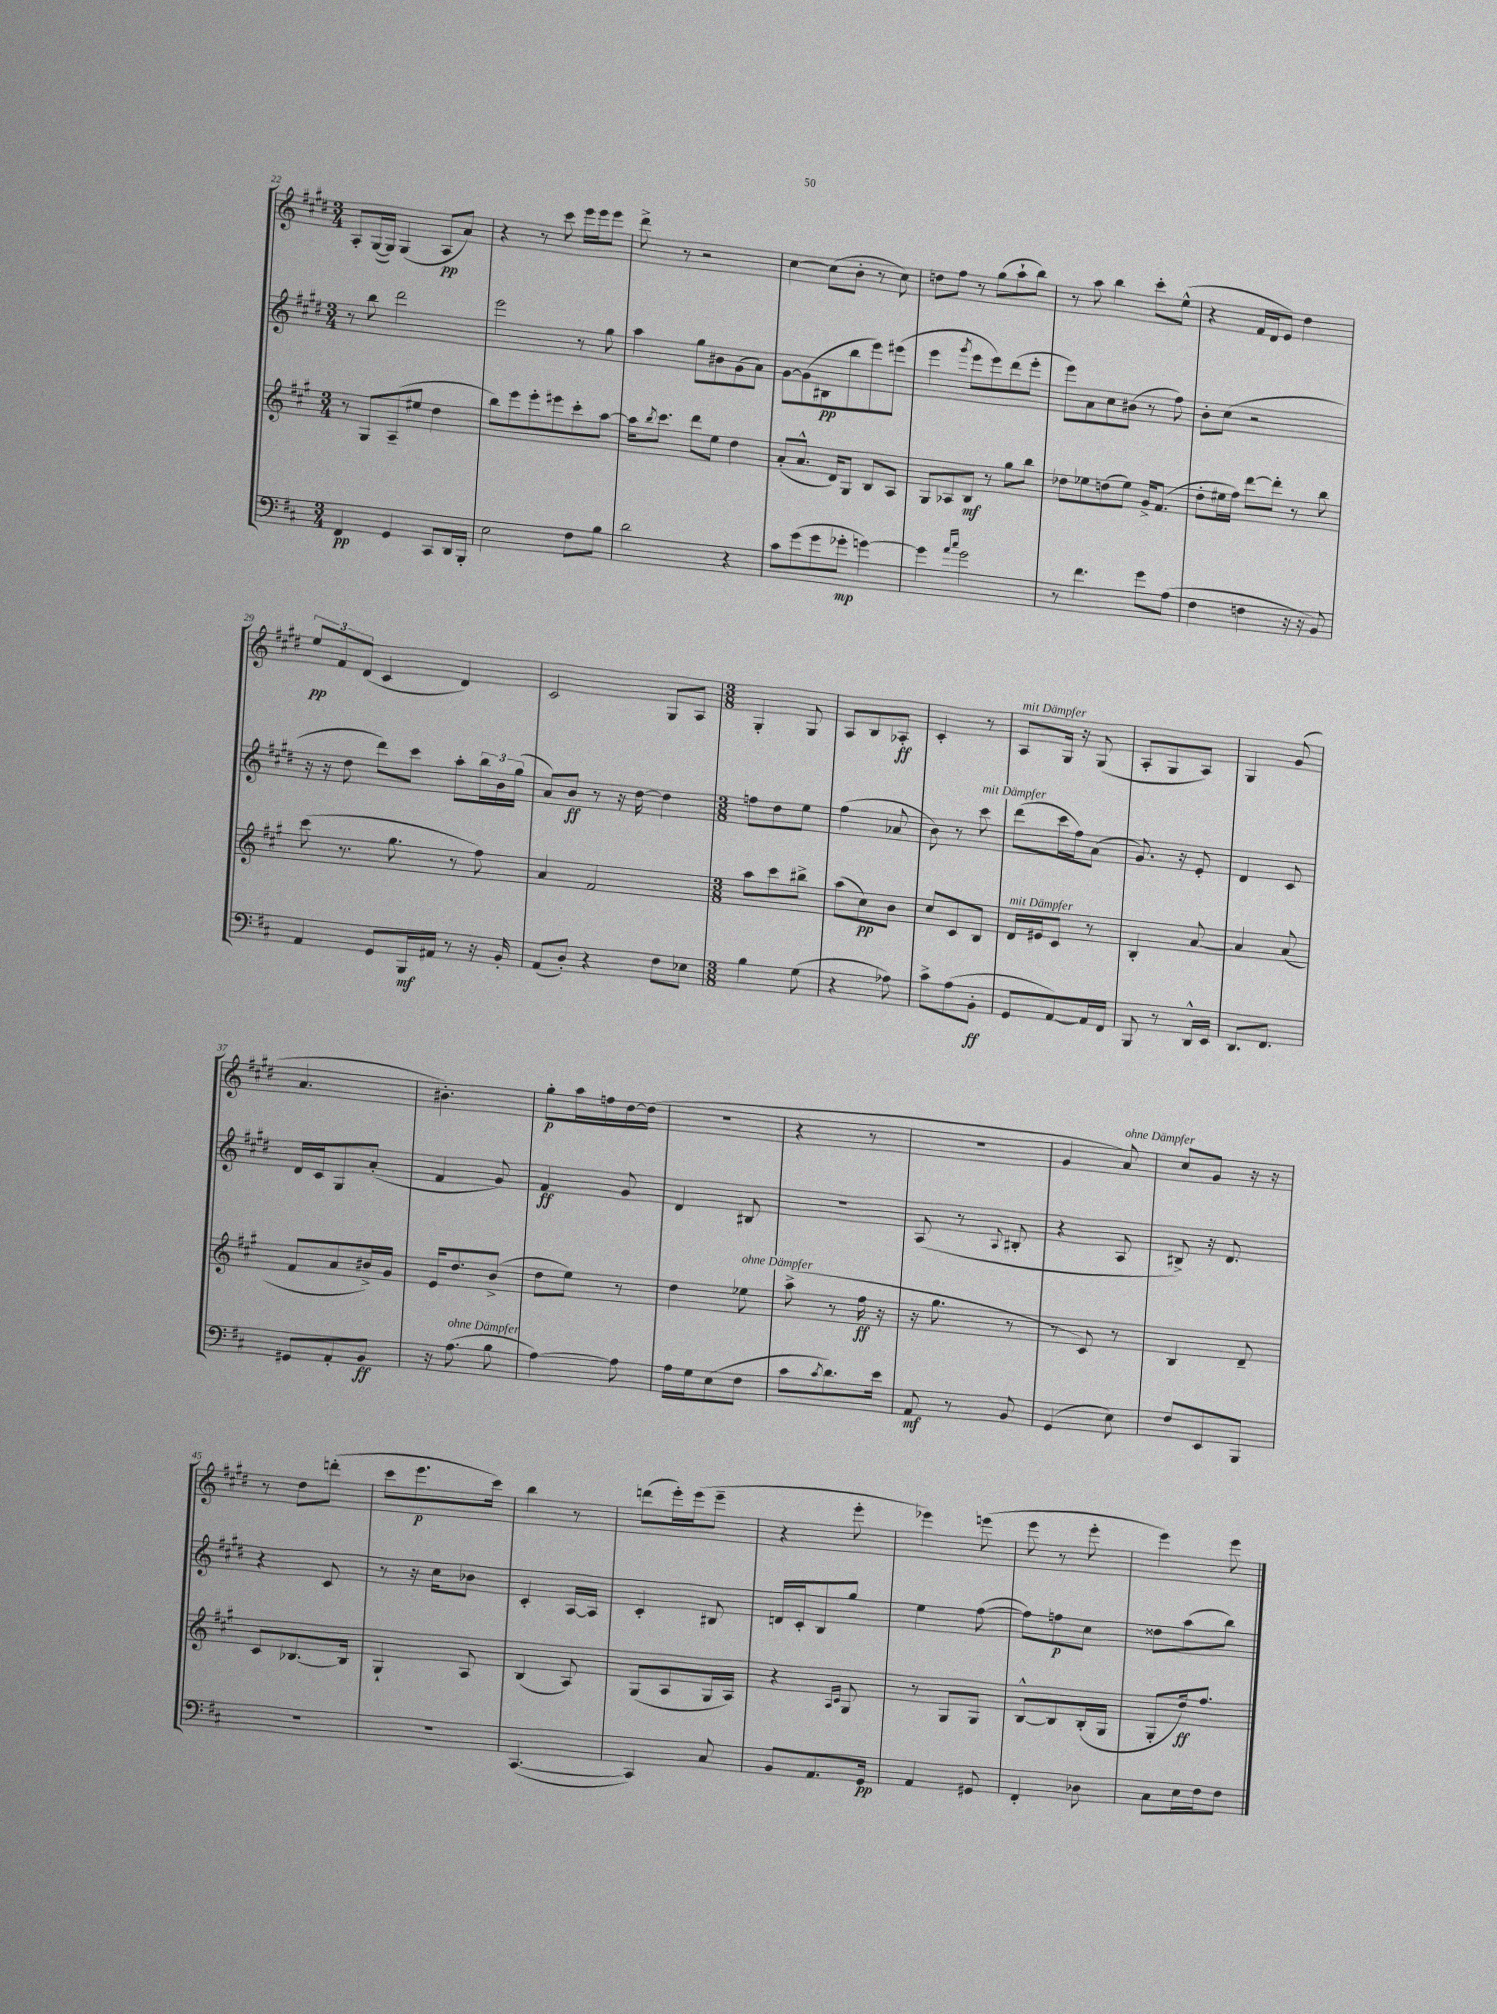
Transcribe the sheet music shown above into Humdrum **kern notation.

**kern	**kern	**kern	**kern
*staff4	*staff3	*staff2	*staff1
*clefF4	*clefG2	*clefG2	*clefG2
*k[f#c#]	*k[f#c#g#]	*k[f#c#g#d#]	*k[f#c#g#d#]
*M3/4	*M3/4	*M3/4	*M3/4
4FF#	8r	8r	8A'
.	8G#	8bb	([16G#
.	.	.	16G#])
4GG	(8A~	2ddd#	(4G#
.	8ee#	.	.
8CC#	4dd	.	8A
16DD	.	.	8a)
16BBB'	.	.	.
=	=	=	=
2E	8bb)	2eee	4r
.	8eee	.	.
.	8eee'	.	8r
.	8eee#	.	8ccc#
8F#	8ccc#'	8r	16eee
.	.	.	16eee
8B	[8aa	8gg#	8eee
=	=	=	=
2d	16aa]	4aa	8ddd#^
.	8qbb	.	.
.	8.ccc#	.	.
.	.	.	8r
.	8ddd	8gg#	2r
.	8ee	8b#	.
4r	4dd	(8g#	.
.	.	8a)	.
=	=	=	=
8c#	(8a'	[8g#	[4cc#
(8g	8.a^^	(8g#]	.
8g	.	8B#	(8cc#]
.	16d)	.	.
8g-'	8G#	8bb	8b'
[4g)	8B	8eee)	8r
.	8A	(8eee#	8cc#)
=	=	=	=
4g]	8G#	4eee	8dd
.	8A-	.	8ff#
16qqa	.	.	.
16qqcc#	.	8qggg#	.
2g	8B	8eee	8r
.	8r	8eee)	(8gg#
.	8gg#	(8ddd#	8aa`
.	8bb	8eee'	8bb)
=	=	=	=
8r	8dd-	8eee)	8r
4.f#	8ee-	8a	8aa
.	(8dd	8cc#	4bb
.	8ee-)	(8b#	.
8g	16g#^	8r	8ccc#'
.	(8.f#	.	.
(8A	.	8ff#)	(8ee^^
=	=	=	=
4F#	8dd'	8b'	4r
.	16ee#	(8cc#	.
.	16ff#)	.	.
4F	[8ddd	2r	16f#
.	.	.	16d#
.	8ddd']	.	8e)
16r	8r	.	4dd#
16r	.	.	.
8BB)	8bb	.	.
=	=	=	=
4AA	(8ccc#	16r	12ee
.	.	16r	.
.	.	.	12f#
.	8.r	8dd#	.
.	.	.	(12d#
8GG	.	8ddd#)	4c#
.	8.gg#	.	.
16BBB	.	8ccc#	.
16AA#	.	.	.
8r	8r	8aa'	4d#)
16r	8ff#)	24bb	.
.	.	24b	.
16BB'	.	.	.
.	.	(24gg#	.
=	=	=	=
(8AA	4a	8a)	2c#
8D')	.	8b	.
4r	2f#	8r	.
.	.	16r	.
.	.	[16dd#	.
8F#	.	4dd#]	8G#
8E-	.	.	8A
=	=	=	=
*M3/8	*M3/8	*M3/8	*M3/8
4B	8aa	8ff	4G#'
.	8ccc#	8dd#	.
(8G	8bb#^	8ee	8G#
=	=	=	=
4r	(8aa	(4ff#	8A
.	8cc#)	.	8B
8A-)	8b	8a-	8A-'
=	=	=	=
8c#^	8cc#	8b)	4c#'
(8A	8c#	8r	.
8BB'	8B	8ccc#	8r
=	=	=	=
8GG	16d	(8ddd#	8A
.	16e#	.	.
[8AA)	8c#	16ccc#	16G#
.	.	16ff#)	16r
16AA]	8r	(8a	(8G#
16FF#	.	.	.
=	=	=	=
8BBB	4B'	8.g#)	8A'
8r	.	.	8G#
.	.	16r	.
16DD^^	[8a	8e'	8A)
16EE	.	.	.
=	=	=	=
8.DD	4a]	4d#	4G#
8.FF#	.	.	.
.	(8a	8c#	(8g#
=	=	=	=
8GG#	8f#	16d#	4.a
.	.	16c#	.
8AA'	8a	8G#	.
8BB	16b#^)	(8a'	.
.	16g#	.	.
=	=	=	=
16r	16e	4f#	4.b#')
(8.A	8.dd	.	.
8B	(8b^	8g#)	.
=	=	=	=
[4A)	8dd	4f#	8gg#'
.	8ee)	.	16aa
.	.	.	16ff
8A]	8r	8g#	[16dd#
.	.	.	(16dd#]
=	=	=	=
16A	4dd	4d#	4.r
16G	.	.	.
(8E	.	.	.
8F#	8ee-	8B#	.
=	=	=	=
8c#	(8aa^	4.r	4r
8qc#	.	.	.
8.d)	8r	.	.
.	16ff#	.	8r
16e	16r	.	.
=	=	=	=
8AA	16r	(8A	4.r
.	8.gg#	.	.
8r	.	8r	.
.	.	8qqA	.
8BB	8r	8B#'	.
=	=	=	=
(4GG	8r	4r	4g#
.	8c#)	.	.
8E)	8r	8A	8a)
=	=	=	=
8F#	4B	8B#^)	8cc#
8EE	.	16r	8g#
.	.	8.d#	.
8BBB	8d~	.	16r
.	.	.	16r
=	=	=	=
4.r	8c#	4r	8r
.	[8.B-	.	8dd#
.	.	8c#	(8ddd'
.	16B-]	.	.
=	=	=	=
4.r	4G#`	8r	8ccc#
.	.	16r	8.eee
.	.	16cc#	.
.	8A	8b-	.
.	.	.	16ccc#)
=	=	=	=
([4.CC#	(4B	4c#'	4bb
.	8A)	[16A	8r
.	.	16A]	.
=	=	=	=
4CC#])	(8G#	4c#'	(8ddd
.	8A	.	16eee')
.	.	.	(16eee
8C#	16G#	8B#	8eee~
.	16A)	.	.
=	=	=	=
8BB	4r	16d	4r
.	.	16c#'	.
8.AA	.	8B	.
.	16qqA	.	.
.	16qqc#	.	.
.	8G#	8gg#	8eee'
16GG	.	.	.
=	=	=	=
4AA	8r	4ee	4eee-)
.	8G#	.	.
8GG#	8G#	([8ff#	(8eee
=	=	=	=
4FF#'	[8B^^	8ff#])	8eee
.	8B]	8ff	8r
8D-	(16B'	8cc#	8eee'
.	16G#	.	.
=	=	=	=
8C#	8G#'	8dd##	4eee)
16E	16dd)	(8aa	.
16F#	8.ff#	.	.
8F#	.	8bb)	8eee
==	==	==	==
*-	*-	*-	*-
